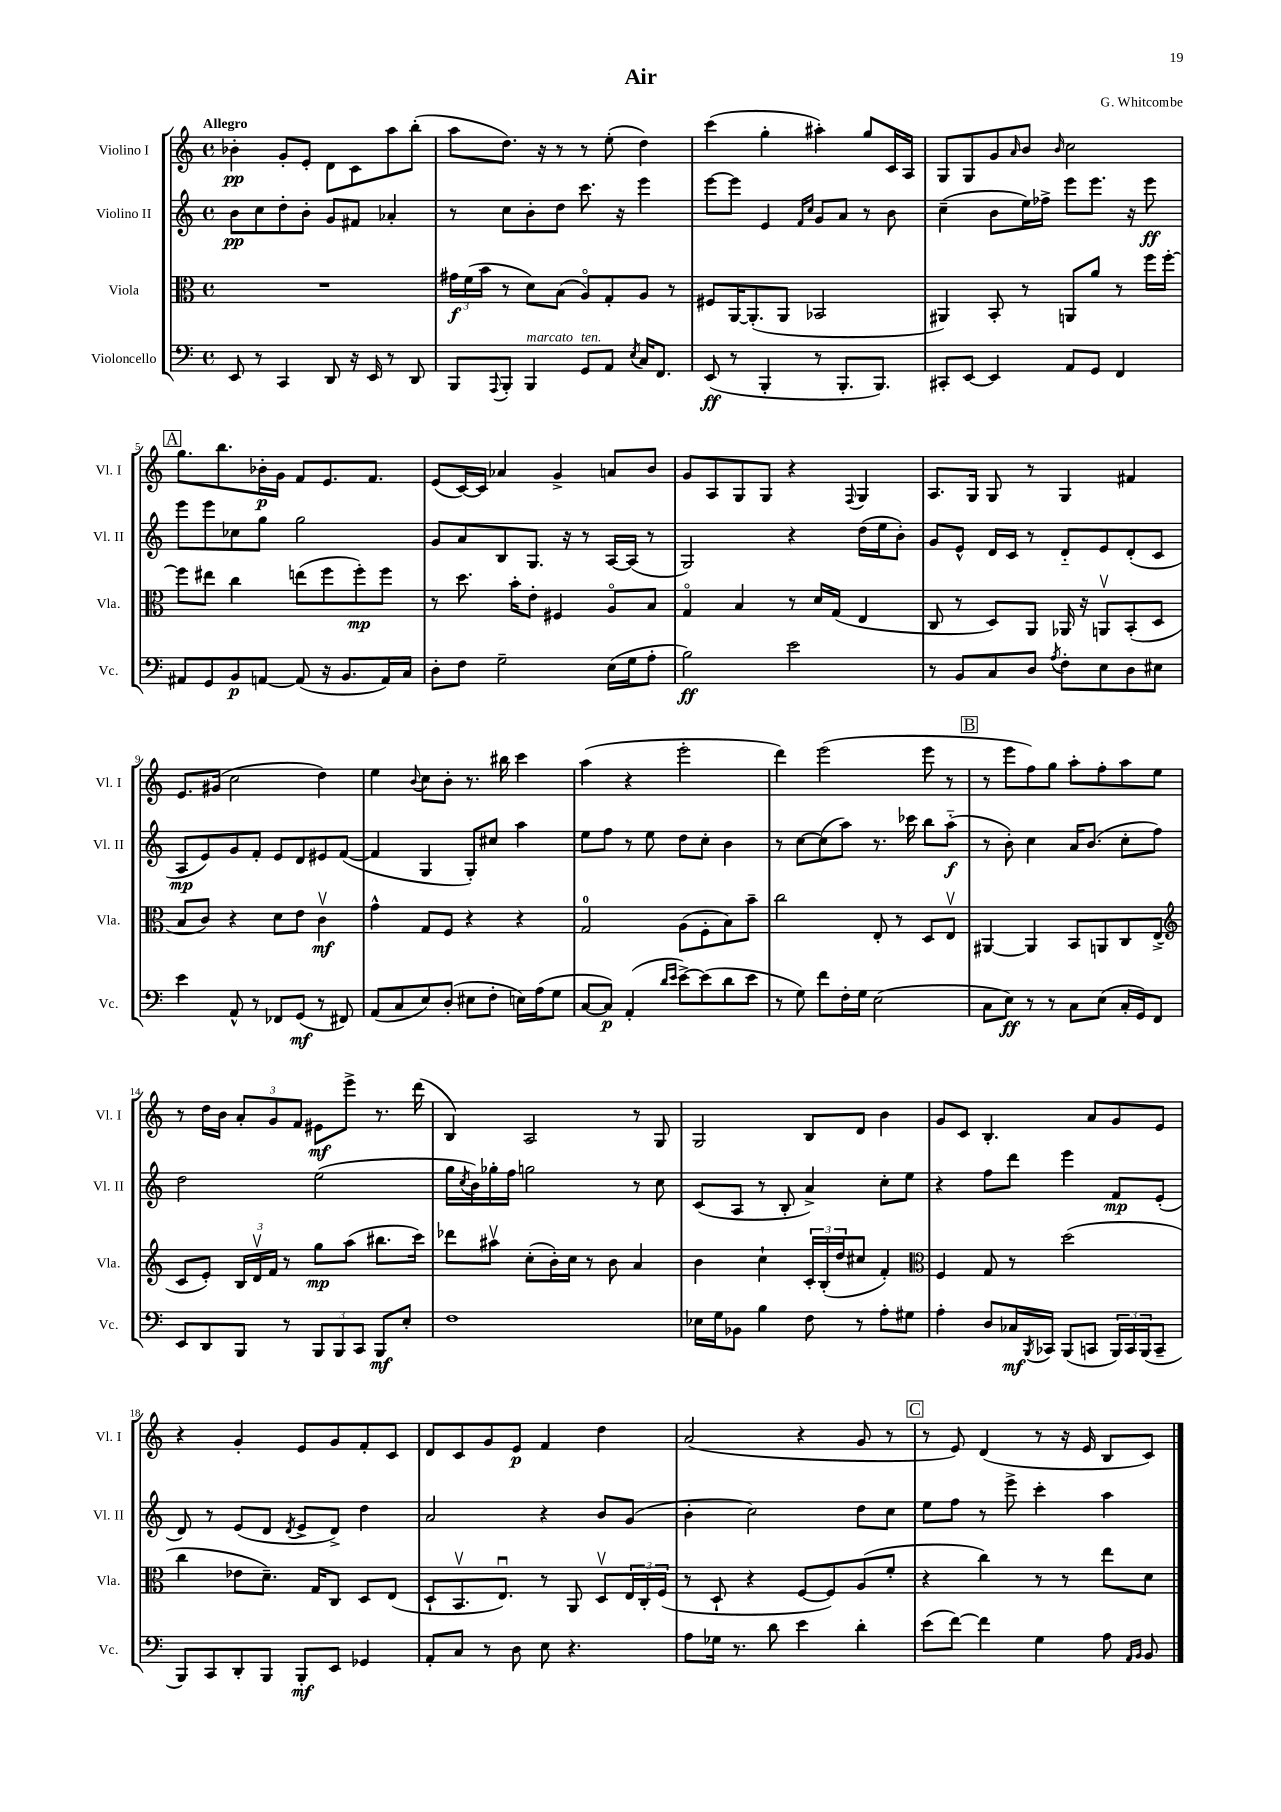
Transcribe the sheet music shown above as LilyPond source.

\header { title = "Air" composer = "G. Whitcombe" }
<<
\new StaffGroup <<
\new Staff = "s0" \with { instrumentName = "Violino I" shortInstrumentName = "Vl. I" } {
    \clef treble \key c \major \defaultTimeSignature \time 4/4 \tempo "Allegro"
    bes'4-.\pp g'8-. e'8-. d'8 c'8 a''8 b''8-.( |
    a''8 d''8.) r16 r8 r8 e''8-.( d''4) |
    c'''4( g''4-. ais''4-.) g''8 c'16 a16 |
    g8 g8 g'8 \grace { a'16 } b'8 \grace { b'16 } c''2 |
    \mark \markup { \box "A" } g''8. b''8. bes'16-.\p g'16 f'8 e'8. f'8. |
    e'8( c'16~) c'16 aes'4 g'4-> a'8 b'8 |
    g'8 a8 g8 g8 r4 \appoggiatura { f8 } g4 |
    a8. g16 g8 r8 g4 fis'4 |
    e'8. gis'16( c''2 d''4) |
    e''4 \appoggiatura { b'8 } c''8 b'8-. r8. bis''16 c'''4 |
    a''4( r4 e'''2-. |
    d'''4) e'''2( e'''8 r8 |
    \mark \markup { \box "B" } r8 e'''8 f''8) g''8 a''8-. f''8-. a''8 e''8 |
    r8 d''16 b'16 \tuplet 3/2 { a'8-. g'8 f'8 } eis'8\mf e'''8-> r8. d'''16( |
    b4) a2 r8 g8 |
    g2 b8 d'8 b'4 |
    g'8 c'8 b4.-. a'8 g'8 e'8 |
    r4 g'4-. e'8 g'8 f'8-. c'8 |
    d'8 c'8 g'8 e'8\p f'4 d''4 |
    a'2( r4 g'8 r8 |
    \mark \markup { \box "C" } r8 e'8) d'4( r8 r16 e'16 b8 c'8) \bar "|." |
}
\new Staff = "s1" \with { instrumentName = "Violino II" shortInstrumentName = "Vl. II" } {
    \clef treble \key c \major \defaultTimeSignature \time 4/4
    b'8\pp c''8 d''8-. b'8-. g'8 fis'8 aes'4-. |
    r8 c''8 b'8-. d''8 c'''8. r16 e'''4 |
    e'''8~ e'''8 e'4 \grace { f'16 c''16 } g'8 a'8 r8 b'8 |
    c''4--( b'8 e''16) fes''16-> e'''8 e'''8. r16 e'''8\ff |
    \mark \markup { \box "A" } e'''8 e'''8 ces''8 g''8 g''2 |
    g'8 a'8 b8 g8. r16 r8 a16~ a16( r8 |
    g2) r4 d''16( e''16 b'8-.) |
    g'8 e'8-^ d'16 c'16 r8 d'8-_ e'8 d'8-.( c'8 |
    a8\mp e'8) g'8 f'8-. e'8 d'8 eis'8 f'8~( |
    f'4 g4 g8-.) cis''8 a''4 |
    e''8 f''8 r8 e''8 d''8 c''8-. b'4 |
    r8 c''8~ c''8( a''8) r8. ces'''16 b''8 a''8-_\f( |
    \mark \markup { \box "B" } r8 b'8-.) c''4 a'16 b'8.( c''8-. f''8) |
    d''2 e''2( |
    g''16 \acciaccatura { c''8 } b'16) ges''16-. f''16 g''2 r8 c''8 |
    c'8( a8 r8 b8-. a'4->) c''8-. e''8 |
    r4 f''8 d'''8 e'''4 f'8\mp e'8-.( |
    d'8) r8 e'8( d'8 \acciaccatura { d'8 } e'8-> d'8->) d''4 |
    a'2 r4 b'8 g'8( |
    b'4-. c''2) d''8 c''8 |
    \mark \markup { \box "C" } e''8 f''8 r8 e'''8-> c'''4-. a''4 \bar "|." |
}
\new Staff = "s2" \with { instrumentName = "Viola" shortInstrumentName = "Vla." } {
    \clef alto \key c \major \defaultTimeSignature \time 4/4
    R1 |
    \tuplet 3/2 { gis'16\f f'16( b'16 } r8 d'8) b8( a8\flageolet) g8-. a8 r8 |
    fis8 a,16~ a,8.-.( a,8 bes,2 |
    ais,4) b,8-. r8 a,8 a'8 r8 f''16 f''16~-. |
    \mark \markup { \box "A" } f''8 eis''8 c''4 e''8( f''8 f''8-.\mp) f''8 |
    r8 d''8. b'16-. e'8-. fis4 a8\flageolet b8 |
    g4\flageolet b4 r8 d'16 g16( e4 |
    c8 r8 d8) a,8 aes,16 r16 a,8\upbow b,8-.( d8 |
    b8 c'8) r4 d'8 e'8 c'4\upbow\mf |
    g'4-^ g8 f8 r4 r4 |
    g2-0 a8( f8-. b8) b'8-- |
    c''2 e8-. r8 d8 e8\upbow |
    \mark \markup { \box "B" } ais,4~ ais,4 b,8 a,8 c8 e8->( |
    \clef treble c'8 e'8-.) \tuplet 3/2 { b16 d'16\upbow f'16 } r8 g''8\mp a''8( bis''8. c'''16) |
    des'''8 ais''8\upbow c''8-.( b'16-.) c''16 r8 b'8 a'4 |
    b'4 c''4-! \tuplet 3/2 { c'16-. b16-.( d''16 } cis''8 f'4-.) |
    \clef alto f4 g8 r8 d''2( |
    c''4 ees'8 d'8.--) g16 c8 d8 e8( |
    d8-! b,8.\upbow e8.\downbow) r8 a,8 d8\upbow \tuplet 3/2 { e16 c16-. f16( } |
    r8 d8-! r4 f8~ f8) a8( f'8-. |
    \mark \markup { \box "C" } r4 c''4) r8 r8 e''8 d'8 \bar "|." |
}
\new Staff = "s3" \with { instrumentName = "Violoncello" shortInstrumentName = "Vc." } {
    \clef bass \key c \major \defaultTimeSignature \time 4/4
    e,8 r8 c,4 d,8 r16 e,16 r8 d,8 |
    b,,8 \appoggiatura { a,,8 } b,,8-. b,,4^\markup { \italic "marcato" } g,8^\markup { \italic "ten." } a,8 \acciaccatura { e8 } c16 f,8. |
    e,8\ff( r8 b,,4-. r8 b,,8.-. b,,8.) |
    cis,8-. e,8~ e,4 a,8 g,8 f,4 |
    \mark \markup { \box "A" } ais,8 g,8 b,8\p a,8~ a,8( r16 b,8. a,16) c16 |
    d8-. f8 g2-- e16( g16 a8-. |
    b2\ff) e'2 |
    r8 b,8 c8 d8 \acciaccatura { a8 } f8-. e8 d8 eis8 |
    e'4 a,8-^ r8 fes,8 g,8\mf( r8 fis,8) |
    a,8( c8 e8) d8-.( eis8 f8-. e16) a16( g8 |
    c8~ c8\p) a,4-.( \grace { d'16 e'16 } e'8~->) e'8( d'8 e'8 |
    r8 g8) f'8 f16-. g16 e2( |
    \mark \markup { \box "B" } c8 e8\ff) r8 r8 c8 e8( c16-. g,16) f,8 |
    e,8 d,8 b,,8 r8 \tuplet 3/2 { b,,8 b,,8 c,8 } b,,8\mf e8-. |
    f1 |
    ees16 g16 bes,8 b4 f8 r8 a8-. gis8 |
    a4-. d8 ces16\mf \acciaccatura { b,,8 } ces,16 b,,8( c,8 \tuplet 3/2 { b,,16) c,16 b,,16( } c,8-- |
    b,,8) c,8 d,8-. b,,8 b,,8-.\mf e,8 ges,4 |
    a,8-. c8 r8 d8 e8 r4. |
    a8 ges16 r8. d'8 e'4 d'4-. |
    \mark \markup { \box "C" } e'8( f'8~) f'4 g4 a8 \grace { a,16 b,16 } b,8 \bar "|." |
}
>>
>>
